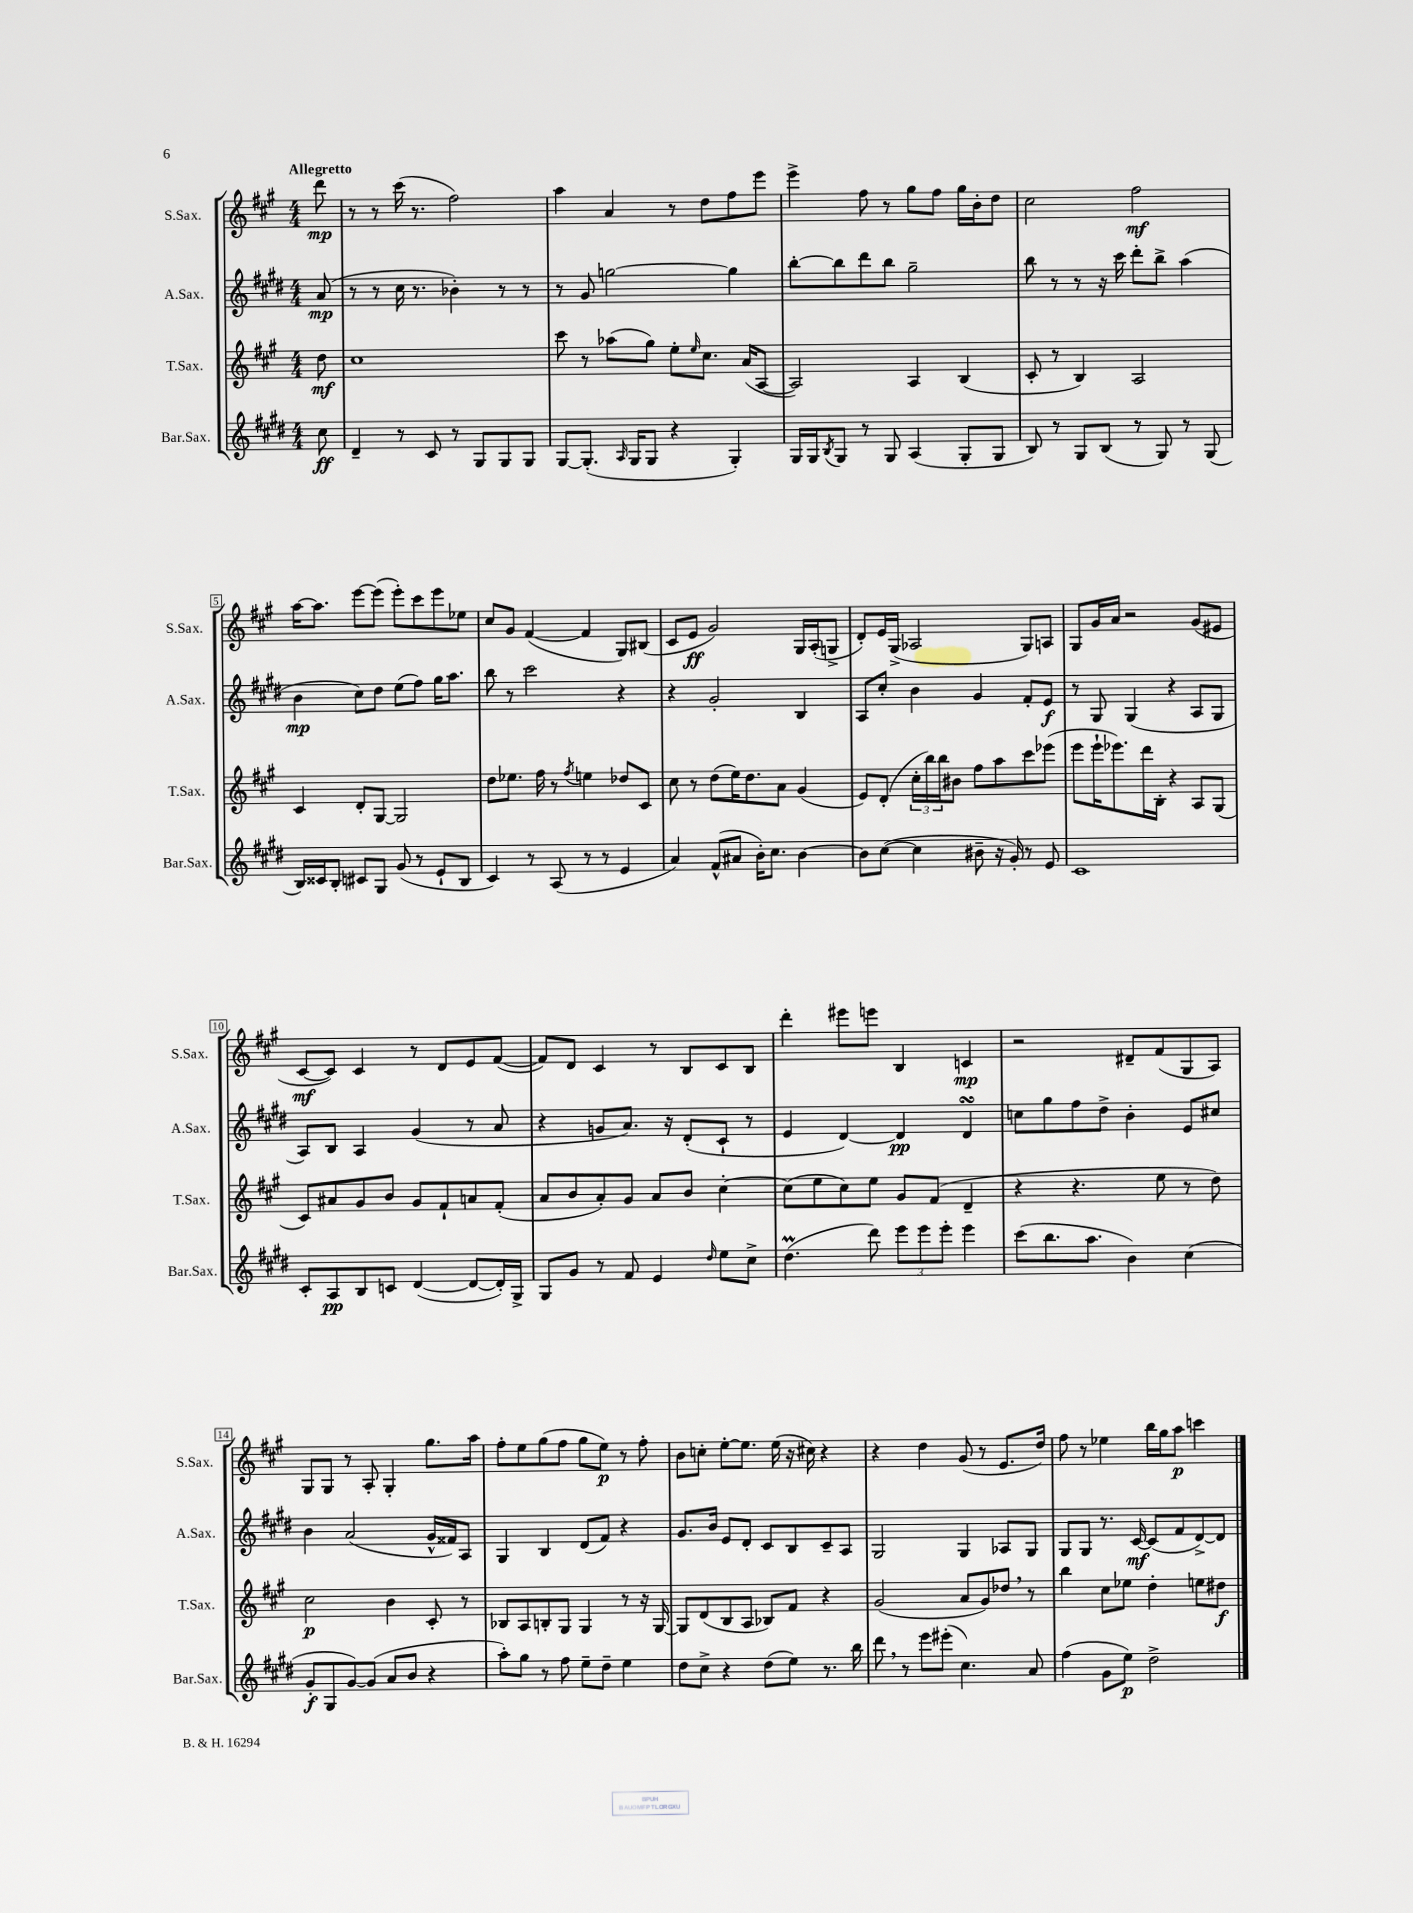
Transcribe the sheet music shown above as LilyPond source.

<<
\new StaffGroup <<
\new Staff = "s0" \with { instrumentName = "S.Sax." shortInstrumentName = "S.Sax." } {
    \clef treble \key a \major \numericTimeSignature \time 4/4 \partial 8 \tempo "Allegretto"
    d'''8\mp |
    r8 r8 cis'''16( r8. fis''2) |
    a''4 a'4 r8 d''8 fis''8 e'''8 |
    e'''4-> fis''8 r8 gis''8 fis''8 gis''16 b'16-. d''8 |
    cis''2 fis''2\mf |
    a''16~ a''8. e'''8~ e'''8( e'''8-.) cis'''8 e'''8 ees''8 |
    cis''8 gis'8 fis'4~( fis'4 gis8) bis8( |
    cis'8 e'8\ff gis'2) gis16 a16-.( g8-> |
    d'8-.) e'16 gis16->( aes2 gis8) a8 |
    gis8 gis'16 a'16 r2 gis'8( eis'8 |
    cis'8~\mf cis'8) cis'4 r8 d'8 e'8 fis'8~( |
    fis'8) d'8 cis'4 r8 b8 cis'8 b8 |
    d'''4-. eis'''8 e'''8 b4 c'4\mp |
    r2 dis'8-- fis'8( gis8 a8) |
    gis8 gis8 r8 a8-. gis4-. gis''8. a''16 |
    fis''8-. e''8 gis''8( fis''8 gis''8 e''8\p) r8 fis''8-. |
    b'8 c''8-. e''8~-. e''8. e''16( r16 cis''16) r4 |
    r4 d''4 gis'8( r8 e'8. d''16) |
    fis''8 r8 ees''4 b''16 gis''16 a''8\p c'''4 \bar "|." |
}
\new Staff = "s1" \with { instrumentName = "A.Sax." shortInstrumentName = "A.Sax." } {
    \clef treble \key e \major \numericTimeSignature \time 4/4 \partial 8
    a'8\mp( |
    r8 r8 cis''16 r8. bes'4-.) r8 r8 |
    r8 gis'8 g''2~ g''4 |
    b''8~-. b''8 dis'''8 b''8 gis''2-- |
    b''8 r8 r8 r16 cis'''16 dis'''8-. b''8-> a''4( |
    b'4\mp cis''8) dis''8 e''8( fis''8) gis''16 a''8. |
    b''8 r8 cis'''2 r4 |
    r4 gis'2-. b4 |
    a8 cis''8-. b'4 gis'4 fis'8-. e'8\f |
    r8 gis8 gis4( r4 a8 gis8 |
    a8) b8 a4 gis'4( r8 a'8 |
    r4 g'8 a'8.) r16 dis'8-.( cis'8-! r8 |
    e'4 dis'4~) dis'4\pp dis'4\turn |
    c''8 gis''8 fis''8 dis''8-> b'4-. e'8 cis''8 |
    b'4 a'2( gis'16-^ fisis'16) a8 |
    gis4 b4 dis'8( fis'8) r4 |
    gis'8. b'16 e'8 dis'8-. cis'8 b8 cis'8-- a8 |
    gis2 gis4 aes8 gis8 |
    gis8 gis8 r8. cis'16~\mf cis'8( fis'8 dis'8~->) dis'8 \bar "|." |
}
\new Staff = "s2" \with { instrumentName = "T.Sax." shortInstrumentName = "T.Sax." } {
    \clef treble \key a \major \numericTimeSignature \time 4/4 \partial 8
    d''8\mf |
    cis''1 |
    cis'''8 r8 aes''8( gis''8) e''8-. \grace { e''16 } cis''8. a'16( a8~ |
    a2) a4 b4( |
    cis'8-. r8 b4) a2 |
    cis'4 d'8-. gis8~ gis2 |
    d''8 ees''8. fis''16 r8 \acciaccatura { fis''8 } e''4 des''8 cis'8 |
    cis''8 r8 d''8( e''16) d''8. a'8 gis'4( |
    e'8) d'8-.( \tuplet 3/2 { cis''16-. b''16) b''16 } bis'8 fis''8 a''8 cis'''8 ees'''8( |
    e'''8 e'''16-! ees'''8.) d'''16 b16-. r4 a8 gis8( |
    cis'8) ais'8 gis'8 b'8 gis'8 fis'8-! a'8 fis'8-.( |
    a'8 b'8 a'8-.) gis'8 a'8 b'8 cis''4~-. |
    cis''8( e''8 cis''8) e''8 gis'8 fis'8( d'4-- |
    r4 r4. e''8 r8 d''8) |
    cis''2\p b'4 cis'8-. r8 |
    bes8 a8 b8-. gis8 gis4 r8 r16 gis16~ |
    gis8 d'8( b8 a8 bes8) fis'8 r4 |
    gis'2( a'8 gis'8) des''8 \breathe r8 |
    b''4 cis''8 ees''8 d''4-. e''8 dis''8\f \bar "|." |
}
\new Staff = "s3" \with { instrumentName = "Bar.Sax." shortInstrumentName = "Bar.Sax." } {
    \clef treble \key e \major \numericTimeSignature \time 4/4 \partial 8
    cis''8\ff |
    dis'4-- r8 cis'8 r8 gis8 gis8 gis8 |
    gis8~ gis8.-.( \grace { a16 } gis16 gis8 r4 gis4-.) |
    gis16 gis16 \acciaccatura { b8 } gis8 r8 gis8 a4( gis8-. gis8 |
    b8) r8 gis8 b8( r8 gis8) r8 gis8( |
    b16) cisis'16 b8-. cis'8 gis8 gis'8( r8 e'8-! b8 |
    cis'4) r8 a8( r8 r8 e'4 |
    a'4) fis'8-^( ais'8 b'16-.) cis''8. b'4~ |
    b'8 cis''8~( cis''4 bis'8-- r16 gis'16-.) r8 e'8 |
    cis'1 |
    cis'8-. a8\pp b8 c'8 dis'4~( dis'8~ dis'16-.) gis16-> |
    gis8 gis'8 r8 fis'8 e'4 \grace { dis''16 } e''8 cis''8-> |
    dis''4.\prall( dis'''8) \tuplet 3/2 { e'''8 e'''8 e'''8-. } e'''4 |
    cis'''8( b''8. a''8. b'4) cis''4( |
    gis'8-.\f gis8 gis'8~) gis'8( a'8 b'8 r4 |
    a''8-.) gis''8 r8 fis''8 e''8-- dis''8-- e''4 |
    dis''8 cis''8-> r4 dis''8( e''8) r8. b''16 |
    dis'''8 \breathe r8 e'''8 eis'''8-.( cis''4.) a'8 |
    fis''4( gis'8 e''8\p) dis''2-> \bar "|." |
}
>>
>>
\layout { \context { \Score \override BarNumber.stencil = #(make-stencil-boxer 0.1 0.3 ly:text-interface::print) } }
